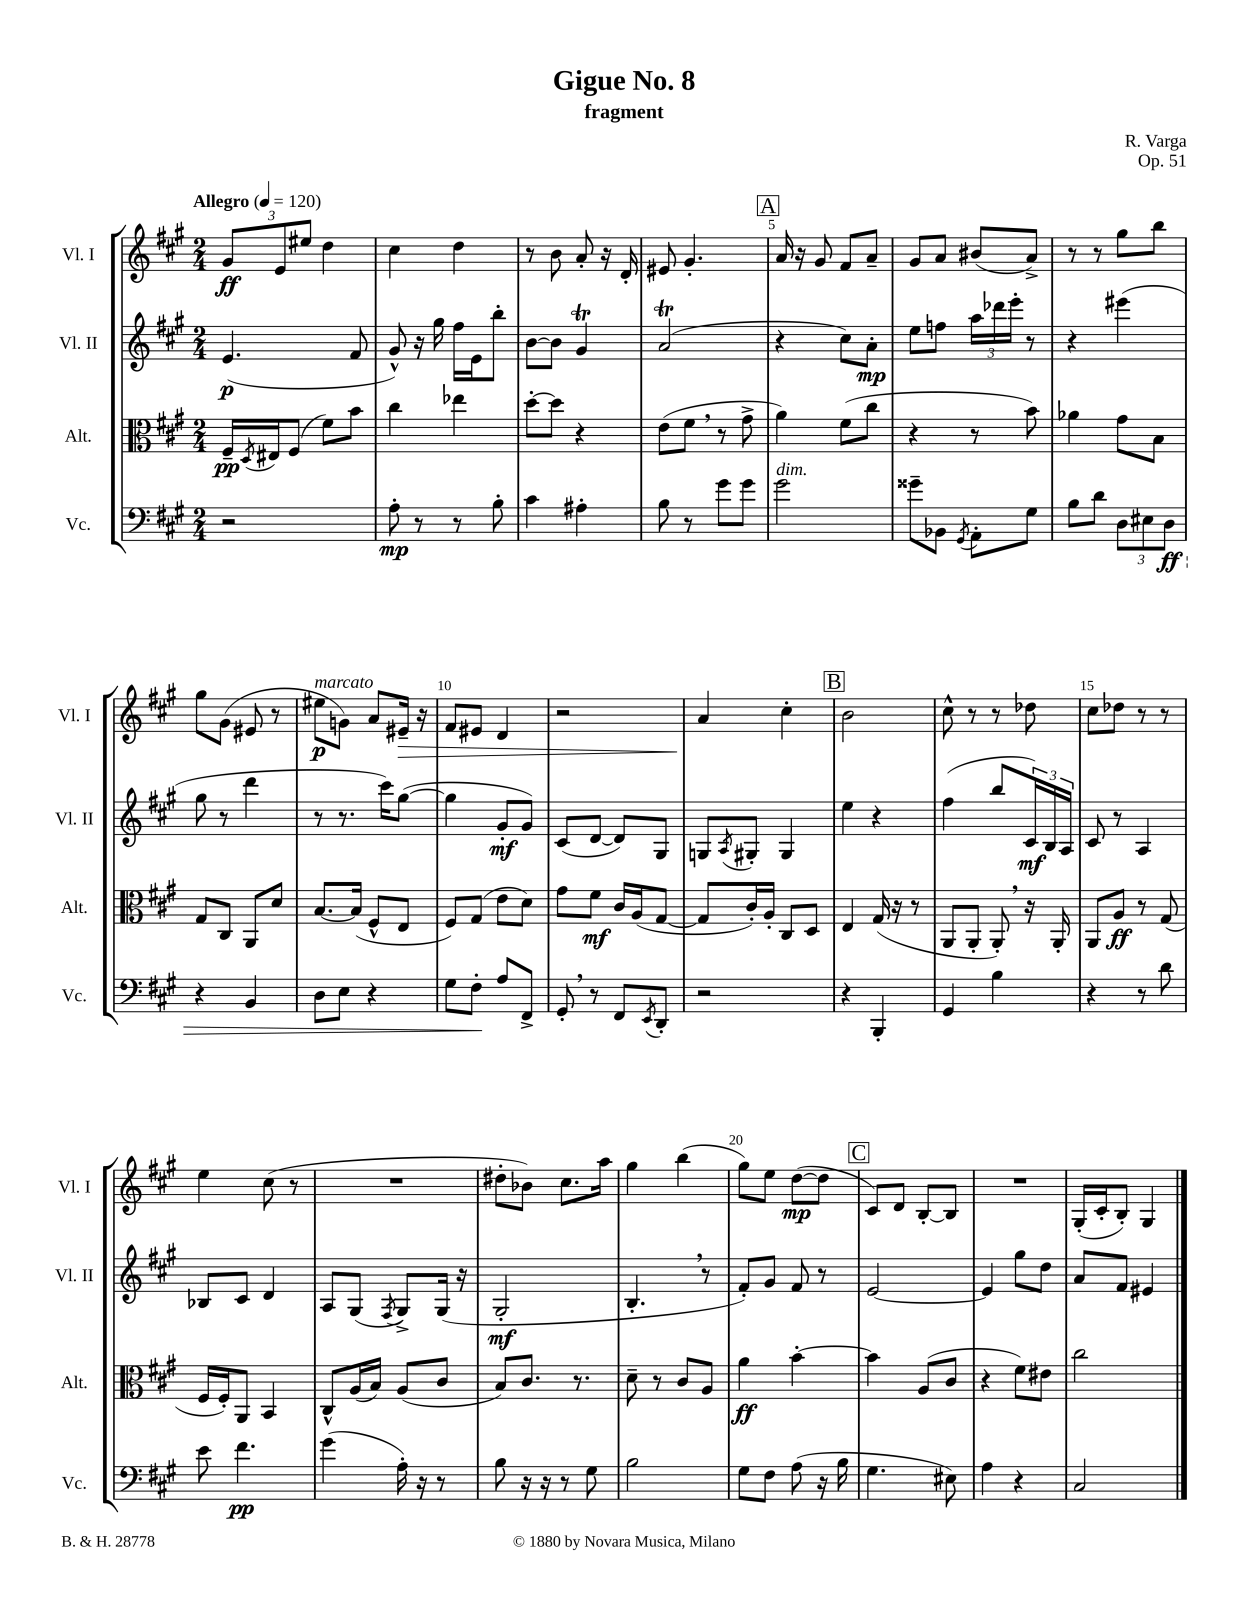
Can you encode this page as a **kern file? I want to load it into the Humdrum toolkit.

**kern	**kern	**kern	**kern
*staff4	*staff3	*staff2	*staff1
*clefF4	*clefC3	*clefG2	*clefG2
*k[f#c#g#]	*k[f#c#g#]	*k[f#c#g#]	*k[f#c#g#]
*M2/4	*M2/4	*M2/4	*M2/4
*MM120	*MM120	*MM120	*MM120
2r	16F#~/LL	(4.e/	12g#/L
.	8qD/	.	.
.	16E#/J	.	.
.	.	.	12e/
.	(8F#/J	.	.
.	.	.	12ee#/J
.	8f#\L)	.	4dd\
.	8b\J	8f#/	.
=	=	=	=
8A'\	4cc#\	8g#^^/)	4cc#\
8r	.	16r	.
.	.	16gg#\	.
8r	4ee-\	16ff#\LL	4dd\
.	.	16e\J	.
8B'\	.	8bb'\J	.
=	=	=	=
4c#\	[8dd'\L	[8b\L	8r
.	8dd\]J	8b\]J	8b\
4A#'\	4r	4g#/	8a'/
.	.	.	16r
.	.	.	16d'/
=	=	=	=
8B\	(8e\L	(2a/	8e#/
8r	8f#\J	.	4.g#'/
8g#\L	8r	.	.
8g#\J	8g#^\	.	.
=	=	=	=
2g#\	4a\)	4r	16a/
.	.	.	16r
.	.	.	8g#/
.	(8f#\L	8cc#\L)	8f#/L
.	8cc#\J	8a'\J	8a~/J
=	=	=	=
8g##~\L	4r	8ee\L	8g#/L
8BB-\J	.	8ff\J	8a/J
8qGG#/	.	.	.
8AA'\L	8r	24aa\LL	(8b#/L
.	.	24ddd-\	.
.	.	24eee'\JJ	.
8G#\J	8b\)	8r	8a^/J)
=	=	=	=
8B\L	4a-\	4r	8r
8d\J	.	.	8r
12D\L	8g#\L	(4eee#\	8gg#\L
12E#\	.	.	.
.	8B\J	.	8bb\J
12D\J	.	.	.
=	=	=	=
4r	8G#/L	8gg#\	8gg#\L
.	8C#/J	8r	(8g#\J
4BB/	8AA/L	4ddd\	8e#/
.	8d/J	.	8r
=	=	=	=
8D\L	[8.B/L	8r	8ee#\L
8E\J	.	8.r	8g\J)
.	(16B/]Jk	.	.
4r	8F#^^/L	.	8a/L
.	.	16ccc#\LK)	.
.	8E/J	([8gg#\J	16e#~/Jk
.	.	.	16r
=	=	=	=
8G#\L	8F#/L)	4gg#\]	8f#/L
8F#'\J	(8G#/J	.	8e#/J
8A/L	8e\L	8g#'/L	4d/
8FF#^/J	8d\J)	8g#/J)	.
=	=	=	=
8GG#'/	8g#\L	(8c#/L	2r
8r	8f#\J	[8d/J	.
8FF#/L	16c#/LL	8d/]L)	.
.	(16A/J	.	.
8qEE/	.	.	.
8DD'/J	[8G#/J	8G#/J	.
=	=	=	=
2r	8G#/]L	8G/L	4a/
.	.	8qA/	.
.	16c#'/L)	8G#'/J	.
.	16A'/JJ	.	.
.	8C#/L	4G#/	4cc#'\
.	8D/J	.	.
=	=	=	=
4r	4E/	4ee\	2b\
4BBB'/	(16G#/	4r	.
.	16r	.	.
.	8r	.	.
=	=	=	=
4GG#/	8AA/L	(4ff#\	8cc#^^\
.	8AA'/J	.	8r
4B\	8AA'/)	8bb/L	8r
.	16r	24c#/L)	8dd-\
.	.	24B/	.
.	16AA'/	.	.
.	.	24A/JJ	.
=	=	=	=
4r	8AA/L	8c#/	8cc#\L
.	8A/J	8r	8dd-\J
8r	8r	4A/	8r
8d\	(8G#/	.	8r
=	=	=	=
8e\	16F#/LL	8B-/L	4ee\
.	16F#'/J)	.	.
4.f#\	8AA/J	8c#/J	.
.	4BB/	4d/	(8cc#\
.	.	.	8r
=	=	=	=
(4g#\	8C#^^/L	8A/L	2r
.	(16A/L	(8G#/J	.
.	16B/JJ)	.	.
.	.	8qF#/	.
16A'\)	(8A/L	8G#^/L)	.
16r	.	.	.
8r	8c#/J	(16G#/Jk	.
.	.	16r	.
=	=	=	=
8B\	8B/L)	2G#'/	8dd#'\L
16r	8.c#/J	.	8b-\J)
16r	.	.	.
8r	.	.	8.cc#\L
.	8.r	.	.
8G#\	.	.	.
.	.	.	16aa\Jk
=	=	=	=
2B\	8d~\	4.B'/	4gg#\
.	8r	.	.
.	8c#/L	.	(4bb\
.	8A/J	8r	.
=	=	=	=
8G#\L	4a\	8f#'/L)	8gg#\L)
8F#\J	.	8g#/J	8ee\J
(8A\	[4b'\	8f#/	([8dd\L
16r	.	8r	8dd\]J
16B\	.	.	.
=	=	=	=
4.G#\	4b\]	[2e/	8c#/L)
.	.	.	8d/J
.	(8A/L	.	[8B'/L
8E#\)	8c#/J	.	8B/]J
=	=	=	=
4A\	4r	4e/]	2r
4r	8f#\L)	8gg#\L	.
.	8e#\J	8dd\J	.
=	=	=	=
2C#/	2cc#\	8a/L	(16G#'/LL
.	.	.	16c#'/J
.	.	8f#/J	8B'/J)
.	.	4e#/	4G#/
==	==	==	==
*-	*-	*-	*-
